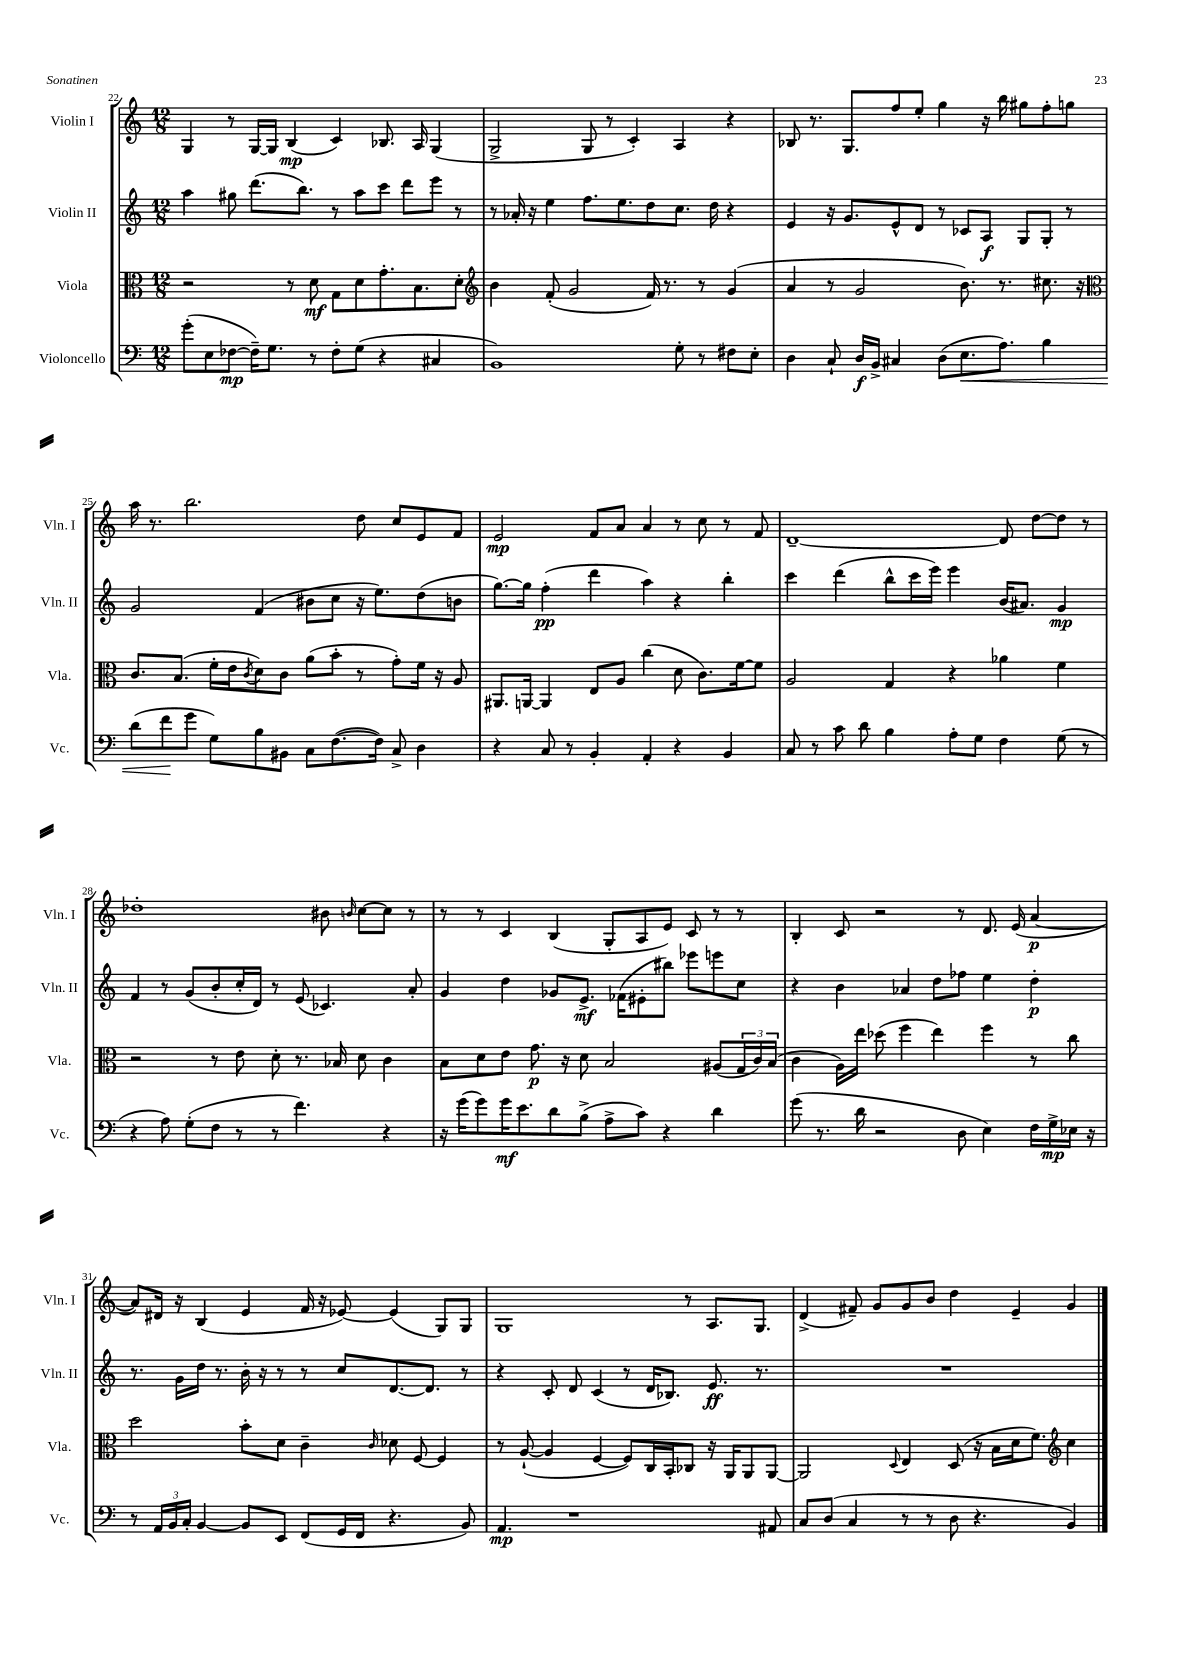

**kern	**dynam	**kern	**dynam	**kern	**dynam	**kern	**dynam
*part4	*part4	*part3	*part3	*part2	*part2	*part1	*part1
*staff4	*staff4	*staff3	*staff3	*staff2	*staff2	*staff1	*staff1
*I"Violoncello	*	*I"Viola	*	*I"Violin II	*	*I"Violin I	*
*I'Vc.	*	*I'Vla.	*	*I'Vln. II	*	*I'Vln. I	*
*clefF4	*	*clefC3	*	*clefG2	*	*clefG2	*
*k[]	*	*k[]	*	*k[]	*	*k[]	*
*M12/8	*	*M12/8	*	*M12/8	*	*M12/8	*
=22	=22	=22	=22	=22	=22	=22	=22
(8g'\L	.	2r	.	4aa\	.	4G/	.
8E\	.	.	.	.	.	.	.
[8F-X\J	mp	.	.	8gg#X\	.	8r	.
16F-~\KL])	.	.	.	(8.ddd\L	.	[16G/LL	.
8.G\J	.	.	.	.	.	16G/JJ]	.
.	.	8r	.	.	.	(4B/	mp
.	.	.	.	8.bb\J)	.	.	.
8r	.	8d\	mf	.	.	.	.
8F-'\L	.	8G\L	.	8r	.	4c/)	.
(8G\J	.	8d\	.	8aa\L	.	.	.
4r	.	8.g'\	.	8ccc\J	.	8.B-X/	.
.	.	.	.	8ddd\L	.	.	.
.	.	8.B\	.	.	.	16A/	.
4C#X/	.	.	.	8eee\J	.	(4G/	.
.	.	8d'\J	.	8r	.	.	.
=23	=23	=23	=23	=23	=23	=23	=23
*	*	*clefG2	*	*	*	*	*
1BB)	.	4b\	.	8r	.	2G^/	.
.	.	.	.	16a-X'/	.	.	.
.	.	.	.	16r	.	.	.
.	.	(8f'/	.	4ee\	.	.	.
.	.	2g/	.	.	.	.	.
.	.	.	.	8.ff\L	.	8G/	.
.	.	.	.	.	.	8r	.
.	.	.	.	8.ee\	.	.	.
.	.	.	.	.	.	4c'/)	.
.	.	16f/)	.	8dd\	.	.	.
.	.	8.r	.	.	.	.	.
8G'\	.	.	.	8.cc\J	.	4A/	.
8r	.	8r	.	.	.	.	.
.	.	.	.	16dd\	.	.	.
8F#X\L	.	(4g/	.	4r	.	4r	.
8E'\J	.	.	.	.	.	.	.
=24	=24	=24	=24	=24	=24	=24	=24
4D\	.	4a/	.	4e/	.	8B-X/	.
.	.	.	.	.	.	8.r	.
8C`/	.	8r	.	16r	.	.	.
.	.	.	.	8.g/L	.	8.G/L	.
16D/LL	f	2g/	.	.	.	.	.
16BB^/JJ	.	.	.	.	.	.	.
4C#X/	.	.	.	8e^^/	.	8ff/	.
.	.	.	.	8d/J	.	8ee'/J	.
(8D\L	.	.	.	8r	.	4gg\	.
!	!LO:HP:b	!	!	!	!	!	!
8.E\	<	8.b\)	.	8c-X/L	.	.	.
.	.	.	.	8A/J	f	16r	.
8.A\J)	.	8.r	.	.	.	16bb\	.
.	.	.	.	8G/L	.	8gg#X\L	.
4B\	.	8.cc#X\	.	8G'/J	.	8ff'\	.
.	.	.	.	8r	.	8ggn\J	.
.	.	16r	.	.	.	.	.
!!LO:LB:g=z
=25	=25	=25	=25	=25	=25	=25	=25
*	*	*clefC3	*	*	*	*	*
(8d\L	.	8.c/L	.	2g/	.	16aa\	.
.	.	.	.	.	.	8.r	.
8f\	.	.	.	.	.	.	.
.	.	(8.B/J	.	.	.	.	.
8g\J	[	.	.	.	.	2.bb\	.
8G\L)	.	16f'\LL	.	.	.	.	.
.	.	16e\J	.	.	.	.	.
.	.	8qc/	.	.	.	.	.
8B\	.	8d\)	.	(4f/	.	.	.
8BB#X\J	.	8c\J	.	.	.	.	.
8C\L	.	(8a\L	.	8b#X\L	.	.	.
([8.F\	.	8b'\J	.	8cc\J	.	.	.
.	.	8r	.	16r	.	8dd\	.
16F\Jk])	.	.	.	8.ee\L)	.	.	.
8C^/	.	8g'\L)	.	.	.	8cc/L	.
4D\	.	16f\Jk	.	(8dd\	.	8e/	.
.	.	16r	.	.	.	.	.
.	.	8A/	.	8bn\J	.	8f/J	.
=26	=26	=26	=26	=26	=26	=26	=26
4r	.	8.AA#X/L	.	[8.gg\L)	.	2e/	mp
.	.	[16AAn/Jk	.	16gg\Jk]	.	.	.
8C/	.	4AA/]	.	(4ff'\	pp	.	.
8r	.	.	.	.	.	.	.
4BB'/	.	8E/L	.	4ddd\	.	8f/L	.
.	.	8A/J	.	.	.	8a/J	.
4AA'/	.	(4cc\	.	4aa\)	.	4a/	.
4r	.	8d\	.	4r	.	8r	.
.	.	8.c\L)	.	.	.	8cc\	.
4BB/	.	.	.	4bb'\	.	8r	.
.	.	[16f\k	.	.	.	.	.
.	.	8f\J]	.	.	.	8f/	.
=27	=27	=27	=27	=27	=27	=27	=27
8C/	.	2A/	.	4ccc\	.	[1d~	.
8r	.	.	.	.	.	.	.
8c\	.	.	.	(4ddd\	.	.	.
8d\	.	.	.	.	.	.	.
4B\	.	4G/	.	8bb^^\L	.	.	.
.	.	.	.	16ccc\L	.	.	.
.	.	.	.	16eee\JJ)	.	.	.
8A'\L	.	4r	.	4eee\	.	.	.
8G\J	.	.	.	.	.	.	.
4F\	.	4a-X\	.	(16b/KL	.	8d/]	.
.	.	.	.	8.a#X/J)	.	.	.
.	.	.	.	.	.	[8dd\L	.
(8G\	.	4f\	.	4g/	mp	8dd\J]	.
8r	.	.	.	.	.	8r	.
!!LO:LB:g=z
=28	=28	=28	=28	=28	=28	=28	=28
4r	.	2r	.	4f/	.	1dd-X'	.
8A\)	.	.	.	8r	.	.	.
(8G'\L	.	.	.	(8g/L	.	.	.
8F\J	.	8r	.	8b'/	.	.	.
8r	.	8e\	.	16cc'/L	.	.	.
.	.	.	.	16d/JJ)	.	.	.
8r	.	8d'\	.	8r	.	.	.
4.f\)	.	8.r	.	(8e/	.	.	.
.	.	.	.	4.c-X/)	.	8b#X\	.
.	.	16B-X/	.	.	.	.	.
.	.	.	.	.	.	16qqbn/	.
.	.	8d\	.	.	.	[8cc\L	.
4r	.	4c\	.	.	.	8cc\J]	.
.	.	.	.	8a'/	.	8r	.
=29	=29	=29	=29	=29	=29	=29	=29
16r	.	8B\L	.	4g/	.	8r	.
(16g\KL	.	.	.	.	.	.	.
8g\)	.	8d\	.	.	.	8r	.
16g\K	mf	8e\J	.	4dd\	.	4c/	.
8.e\	.	.	.	.	.	.	.
.	.	8.g\	p	.	.	.	.
8d\	.	.	.	8g-X/L	.	(4B/	.
.	.	16r	.	.	.	.	.
(8B^\J	.	8d\	.	8.e^/J	mf	.	.
8A^\L	.	2B/	.	.	.	8G'/L	.
.	.	.	.	(16f-X\KL	.	.	.
8c\J)	.	.	.	8e#X'\	.	8A/	.
4r	.	.	.	8bb#X\J)	.	8e/J)	.
.	.	.	.	8eee-X\L	.	8c/	.
4d\	.	(8A#X/L	.	8eeen\	.	8r	.
.	.	24G/L	.	8cc\J	.	8r	.
.	.	24c/)	.	.	.	.	.
.	.	(24B/JJ	.	.	.	.	.
=30	=30	=30	=30	=30	=30	=30	=30
(8g\	.	4c\	.	4r	.	4B'/	.
8.r	.	.	.	.	.	.	.
.	.	16A\LL)	.	4b\	.	8c/	.
16d\	.	16ee\JJ	.	.	.	.	.
2r	.	(8dd-X\	.	.	.	2r	.
.	.	4ff\	.	4a-X/	.	.	.
.	.	4ee\)	.	8dd\L	.	.	.
8D\	.	.	.	8ff-X\J	.	8r	.
4E\)	.	4ff\	.	4ee\	.	8.d/	.
.	.	.	.	.	.	(16e/	.
16F\LL	.	8r	.	4dd'\	p	[4a/	p
16G^\	mp	.	.	.	.	.	.
16E-X\JJ	.	8cc\	.	.	.	.	.
16r	.	.	.	.	.	.	.
!!LO:LB:g=z
=31	=31	=31	=31	=31	=31	=31	=31
8r	.	2dd\	.	8.r	.	8a/L])	.
24AA/LL	.	.	.	.	.	16d#X/Jk	.
24BB/	.	.	.	.	.	.	.
.	.	.	.	16g\LL	.	16r	.
24C'/JJ	.	.	.	.	.	.	.
[4BB/	.	.	.	16dd\JJ	.	(4B/	.
.	.	.	.	8.r	.	.	.
8BB/L]	.	8b'\L	.	16b'\	.	4e/	.
.	.	.	.	16r	.	.	.
8EE/J	.	8d\J	.	8r	.	.	.
(8FF/L	.	4c~\	.	8r	.	16f/	.
.	.	.	.	.	.	16r	.
16GG/L	.	.	.	8cc/L	.	[8e-X/)	.
16FF/JJ	.	.	.	.	.	.	.
.	.	16qqc/	.	.	.	.	.
4.r	.	8d-X\	.	[8.d/	.	(4e-/]	.
.	.	[8F/	.	.	.	.	.
.	.	.	.	8.d/J]	.	.	.
.	.	4F/]	.	.	.	8G/L)	.
8BB/)	.	.	.	8r	.	8G/J	.
=32	=32	=32	=32	=32	=32	=32	=32
4.AA/	mp	8r	.	4r	.	1G	.
.	.	([8A`/	.	.	.	.	.
.	.	4A/]	.	8c'/	.	.	.
1r	.	.	.	8d/	.	.	.
.	.	[4F/	.	(4c/	.	.	.
.	.	8F/L])	.	8r	.	.	.
.	.	16C/L	.	16d/KL	.	.	.
.	.	16BB'/J	.	8.B-X/J)	.	.	.
.	.	8C-X/J	.	.	.	8r	.
.	.	16r	.	8.e/	ff	8.A/L	.
.	.	16AA/KL	.	.	.	.	.
.	.	8AA/	.	.	.	.	.
.	.	.	.	8.r	.	8.G/J	.
8AA#X/	.	[8AA/J	.	.	.	.	.
=33	=33	=33	=33	=33	=33	=33	=33
8C/L	.	2AA/]	.	1.r	.	(4d^/	.
(8D/J	.	.	.	.	.	.	.
4C/	.	.	.	.	.	8f#X~/)	.
.	.	.	.	.	.	8g/L	.
.	.	8qqD/	.	.	.	.	.
8r	.	4E/	.	.	.	8g/	.
8r	.	.	.	.	.	8b/J	.
8D\	.	(8D/	.	.	.	4dd\	.
4.r	.	16r	.	.	.	.	.
.	.	16B\LL	.	.	.	.	.
.	.	16d\J	.	.	.	4e~/	.
.	.	8.f\J)	.	.	.	.	.
*	*	*clefG2	*	*	*	*	*
4BB/)	.	4cc\	.	.	.	4g/	.
==	==	==	==	==	==	==	==
*-	*-	*-	*-	*-	*-	*-	*-
